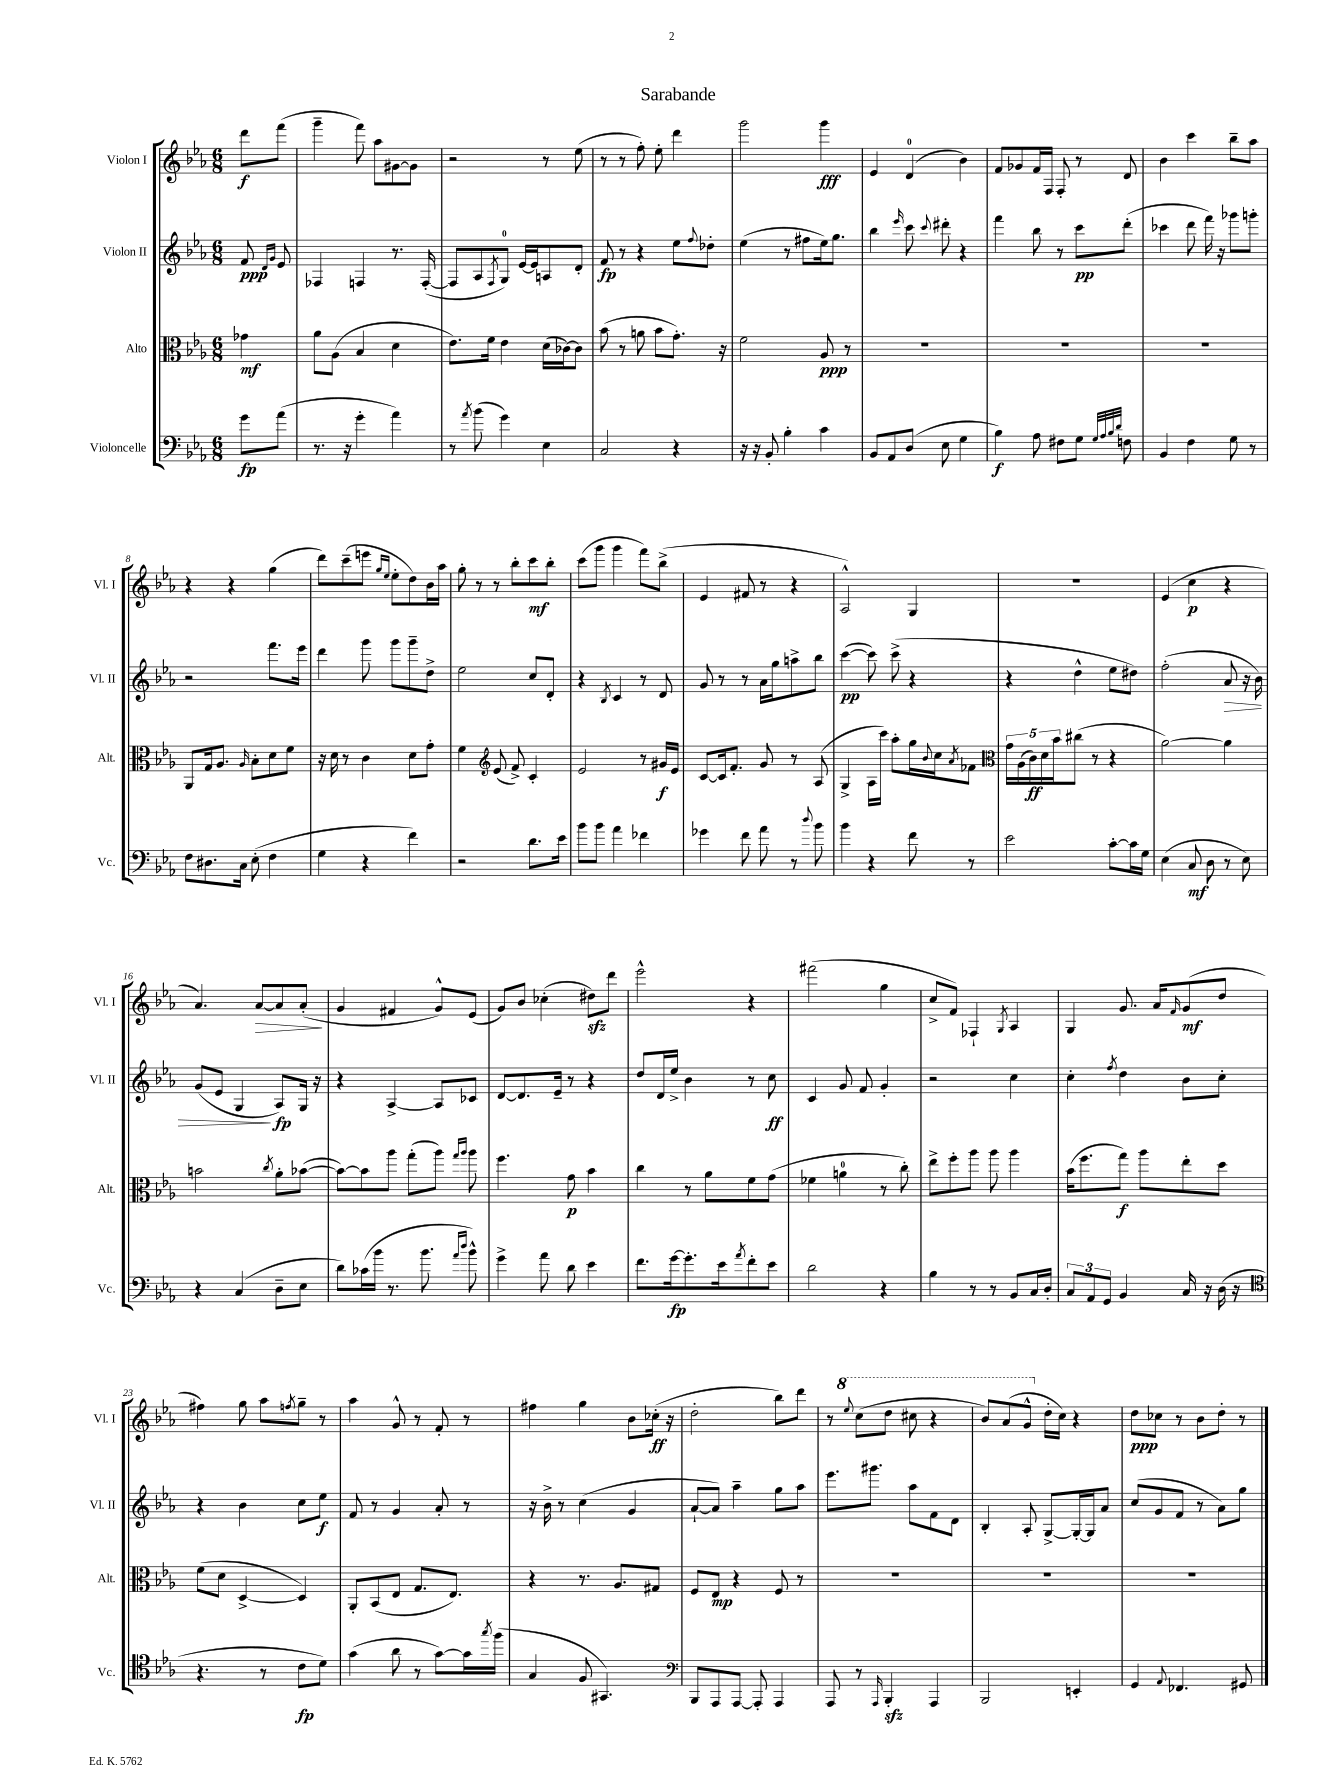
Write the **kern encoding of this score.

**kern	**kern	**kern	**kern
*staff4	*staff3	*staff2	*staff1
*clefF4	*clefC3	*clefG2	*clefG2
*k[b-e-a-]	*k[b-e-a-]	*k[b-e-a-]	*k[b-e-a-]
*M6/8	*M6/8	*M6/8	*M6/8
8g\L	4g-\	8f/	8ddd\L
.	.	16qqd/LL	.
.	.	16qqg/JJ	.
(8a-\J	.	8e-/	(8fff\J
=	=	=	=
8.r	8a-\L	4F-/	4ggg~\
.	(8A-\J	.	.
16r	.	.	.
4g'\	4B-/	4F/	8fff\)
.	.	.	8aa-\L
4a-\)	4d\	8.r	[8g#\
.	.	.	8g#\]J
.	.	([16F'/	.
=	=	=	=
8r	8.e-\L)	8F/]L	2r
8qa-/	.	.	.
(8b-\	.	8A-/	.
.	16f\Jk	.	.
.	.	8qF/	.
4g\)	4e-\	8G/J)	.
.	.	[16e-/LL	.
.	.	16e-/]J	.
4E-\	(16d\LL	8A/	8r
.	[16c-\J)	.	.
.	8c-\]J	8d'/J	(8ee-\
=	=	=	=
2C/	(8b-\	8f/	8r
.	8r	8r	8r
.	8a\	4r	8ff'\)
.	8b-\L	.	8ee-'\
4r	8.g'\J)	8ee-\L	4ddd\
.	.	8qqff/	.
.	.	8dd-'\J	.
.	16r	.	.
=	=	=	=
16r	2f\	(4ee-\	2ggg\
16r	.	.	.
8BB-'/	.	.	.
4B-'\	.	8r	.
.	.	8ff#\L	.
4c\	8A-/	16ee-\k)	4ggg\
.	.	8.gg\J	.
.	8r	.	.
=	=	=	=
8BB-/L	2.r	4bb-\	4e-/
8AA-/	.	.	.
.	.	16qqeee-/	.
(8D/J	.	8ccc\	(4d/
.	.	8qqccc/	.
8E-\	.	8ddd#'\	.
4G\	.	4r	4b-\)
=	=	=	=
4B-\)	2.r	4fff\	8f/L
.	.	.	8g-/
8A-\	.	8bb-\	16f/L
.	.	.	16F/JJ
8F#\L	.	8r	8F'/
8G\J	.	8ccc\L	8r
32qqG/LLL	.	.	.
32qqA-/	.	.	.
32qqB-/	.	.	.
32qqd/JJJ	.	.	.
8F\	.	(8ddd'\J	8d/
=	=	=	=
4BB-/	2.r	4ccc-\	4b-\
4F\	.	8ddd\	4ccc\
.	.	16fff\)	.
.	.	16r	.
8G\	.	8ggg-\L	8bb-~\L
8r	.	8ggg'\J	8aa-\J
=	=	=	=
8F\L	8AA-/L	2r	4r
8.D#\	16G/k	.	.
.	8.A-/J	.	.
.	.	.	4r
16C\Jk	.	.	.
.	16qqA-/	.	.
(8E-'\	8B-'\L	.	.
4F\	8d\	8.fff\L	(4gg\
.	8f\J	.	.
.	.	16eee-\Jk	.
=	=	=	=
4G\	16r	4ddd\	8ddd\L)
.	16d\	.	.
.	8r	.	(8ccc~\
4r	4c\	8ggg\	8eee\J
.	.	.	16qqgg/LL
.	.	.	16qqee-/JJ
.	.	8ggg\L	8ee-'\L
4f\)	8d\L	8ggg~\	8dd\)
.	8g'\J	8dd^\J	16b-\L
.	.	.	16aa-\JJ
=	=	=	=
2r	4f\	2ee-\	8gg'\
.	.	.	8r
*	*clefG2	*	*
.	(8e-/	.	8r
.	8f^/)	.	8bb-'\L
8.d\L	4c'/	8cc/L	8ccc\
.	.	8d'/J	8bb-'\J
16e-\Jk	.	.	.
=	=	=	=
8b-\L	2e-/	4r	(8ccc\L
8b-\J	.	.	8ggg\J
.	.	8qB-/	.
4a-\	.	4c/	4ggg\
4f-\	8r	8r	8fff\L)
.	16g#/LL	8d/	(8bb-^\J
.	16e-/JJ	.	.
=	=	=	=
4g-\	[8c/L	8g/	4e-/
.	16c/]k	8r	.
.	8.f'/J	.	.
8f\	.	8r	8f#/
8a-\	8g/	16a-\LL	8r
.	.	16gg\J	.
8r	8r	8aa^\	4r
8qqdd/	.	.	.
8b-\	(8A-/	8bb-\J	.
=	=	=	=
4b-\	4G^/	([4ccc\	2A-^^/)
4r	16A-\LL	8ccc\])	.
.	16ccc\JJ)	.	.
.	8aa-'\L	(8ccc^\	.
8f\	16gg\L	4r	4G/
.	8qqb-/	.	.
.	16cc\J	.	.
.	8qa-/	.	.
8r	8f-\J	.	.
=	=	=	=
*	*clefC3	*	*
2e-\	20g\LL	4r	2.r
.	(20A-\	.	.
.	20c\)	.	.
.	20d\	.	.
.	20b-\J	.	.
.	(8cc#\J	4dd^^\	.
.	8r	.	.
[8c'\L	4r	8ee-\L	.
16c\]L	.	8dd#\J)	.
16G\JJ	.	.	.
=	=	=	=
(4E-\	[2a-\)	(2ff'\	(4e-/
8C/	.	.	4cc\
8D\	.	.	.
8r	4a-\]	8a-/	4r
8E-\)	.	16r	.
.	.	16b-\)	.
=	=	=	=
4r	2b\	(8g/L	4.a-/)
.	.	8e-/J	.
(4C/	.	4G/	.
.	.	.	[8a-/L
.	8qcc/	.	.
8D~\L	8a-'\L	8A-/L)	8a-/]
8E-\J	([8b-\J	16G/Jk	(8a-'/J
.	.	16r	.
=	=	=	=
8d\L)	8b-\_L)	4r	4g/
(16c-\L	8b-\]	.	.
16b-\JJ	.	.	.
8.r	8aa-\J	[4A-^/	4f#/
.	(8gg'\L	.	.
8.b-\	.	.	.
.	8aa-\J)	8A-/]L	8g^^/L)
16qqa-/LL	16qqgg/LL	.	.
16qqdd/JJ	16qqaa-/JJ	.	.
8b-^^\)	8aa-\	8c-/J	(8e-/J
=	=	=	=
4g^\	4.ff\	[8d/L	8g/L)
.	.	8.d/]	8b-/J
8a-\	.	.	(4cc-'\
.	.	16e-~/Jk	.
8d\	8g\	8r	.
4e-\	4b-\	4r	8dd#\L)
.	.	.	8ddd\J
=	=	=	=
8.f\L	4cc\	8dd/L	2eee-^^\
.	.	16d/L	.
[16g\k	.	16ee-^/JJ	.
8.g'\]	8r	4b-\	.
.	8a-\L	.	.
16e-\k	.	.	.
8qa-/	.	.	.
8f'\	8f\	8r	4r
8e-\J	(8g\J	8cc\	.
=	=	=	=
2d\	4f-\	4c/	(2fff#\
.	4a\	8g/	.
.	.	8f/	.
4r	8r	4g'/	4gg\
.	8cc'\)	.	.
=	=	=	=
4B-\	8ee-^\L	2r	8cc^/L
.	8ff'\	.	8f/J)
8r	8aa-\J	.	4F-`/
8r	8aa-\	.	.
.	.	.	8qG/
8BB-/L	4aa-\	4cc\	4A-/
16C/L	.	.	.
16D'/JJ	.	.	.
=	=	=	=
12C/L	(16b-\LK	4cc'\	4G/
.	8.ff\	.	.
12AA-/	.	.	.
12GG/J	.	.	.
.	.	8qff/	.
4BB-/	8gg\J)	4dd\	8.g/
.	8aa-\L	.	.
.	.	.	16a-/LK
.	.	.	16qqf/
16C/	8ee-'\	8b-\L	(8g/
16r	.	.	.
(16D\	8dd\J	8cc'\J	8dd/J
16r	.	.	.
=	=	=	=
*clefC4	*	*	*
4.r	(8f\L	4r	4ff#\)
.	8d\J	.	.
.	[4D^/	4b-\	8gg\
8r	.	.	8aa-\L
.	.	.	8qff/
8c\L	4D/])	8cc\L	8gg~\J
8d\J)	.	8ee-\J	8r
=	=	=	=
(4g\	8AA-'/L	8f/	4aa-\
.	(8BB-/	8r	.
8a-\	8E-/J	4g/	8g^^/
8r	8.G/L	.	8r
[8g\L)	.	8a-'/	8f'/
.	8.E-/J)	.	.
16g\]L	.	8r	8r
8qgg/	.	.	.
(16ff\JJ	.	.	.
=	=	=	=
4G/	4r	16r	4ff#\
.	.	16b-^\	.
.	.	8r	.
8F/	8.r	(4cc\	4gg\
4.GG#/)	.	.	.
.	8.A-/L	.	.
.	.	4g/	8b-\L
.	8G#/J	.	(16cc-'\Jk
.	.	.	16r
=	=	=	=
*clefF4	*	*	*
8BBB-/L	8F/L	[8a-`/L	2dd'\
8AAA-/	8E-/J	8a-/]J)	.
[8AAA-/J	4r	4aa-~\	.
8AAA-'/]	.	.	.
4AAA-/	8F/	8gg\L	8bb-\L)
.	8r	8aa-\J	8ddd\J
=	=	=	=
8AAA-/	2.r	8.eee-\L	8r
.	.	.	8qqeee-/
8r	.	.	(8ccc\L
.	.	8.ggg#\J	.
16qqAAA-/	.	.	.
4BBB-'/	.	.	8ddd\J
.	.	8aa-\L	8ccc#\
4AAA-/	.	8f\	4r
.	.	8d\J	.
=	=	=	=
2BBB-/	2.r	4B-'/	8bb-/L)
.	.	.	(8aa-/
.	.	8A-'/	8gg^^/J
.	.	[8G^/L	16dd'\LL
.	.	.	16cc\JJ)
4EE'/	.	16G'/_L	4r
.	.	16G/]J	.
.	.	8a-/J	.
=	=	=	=
4GG/	2.r	(8cc/L	8dd\L
.	.	8g/	8cc-\J
8qqAA-/	.	.	.
4.FF-/	.	8f/J	8r
.	.	8r	8b-\L
.	.	8a-\L)	8dd'\J
8GG#/	.	8gg\J	8r
==	==	==	==
*-	*-	*-	*-
